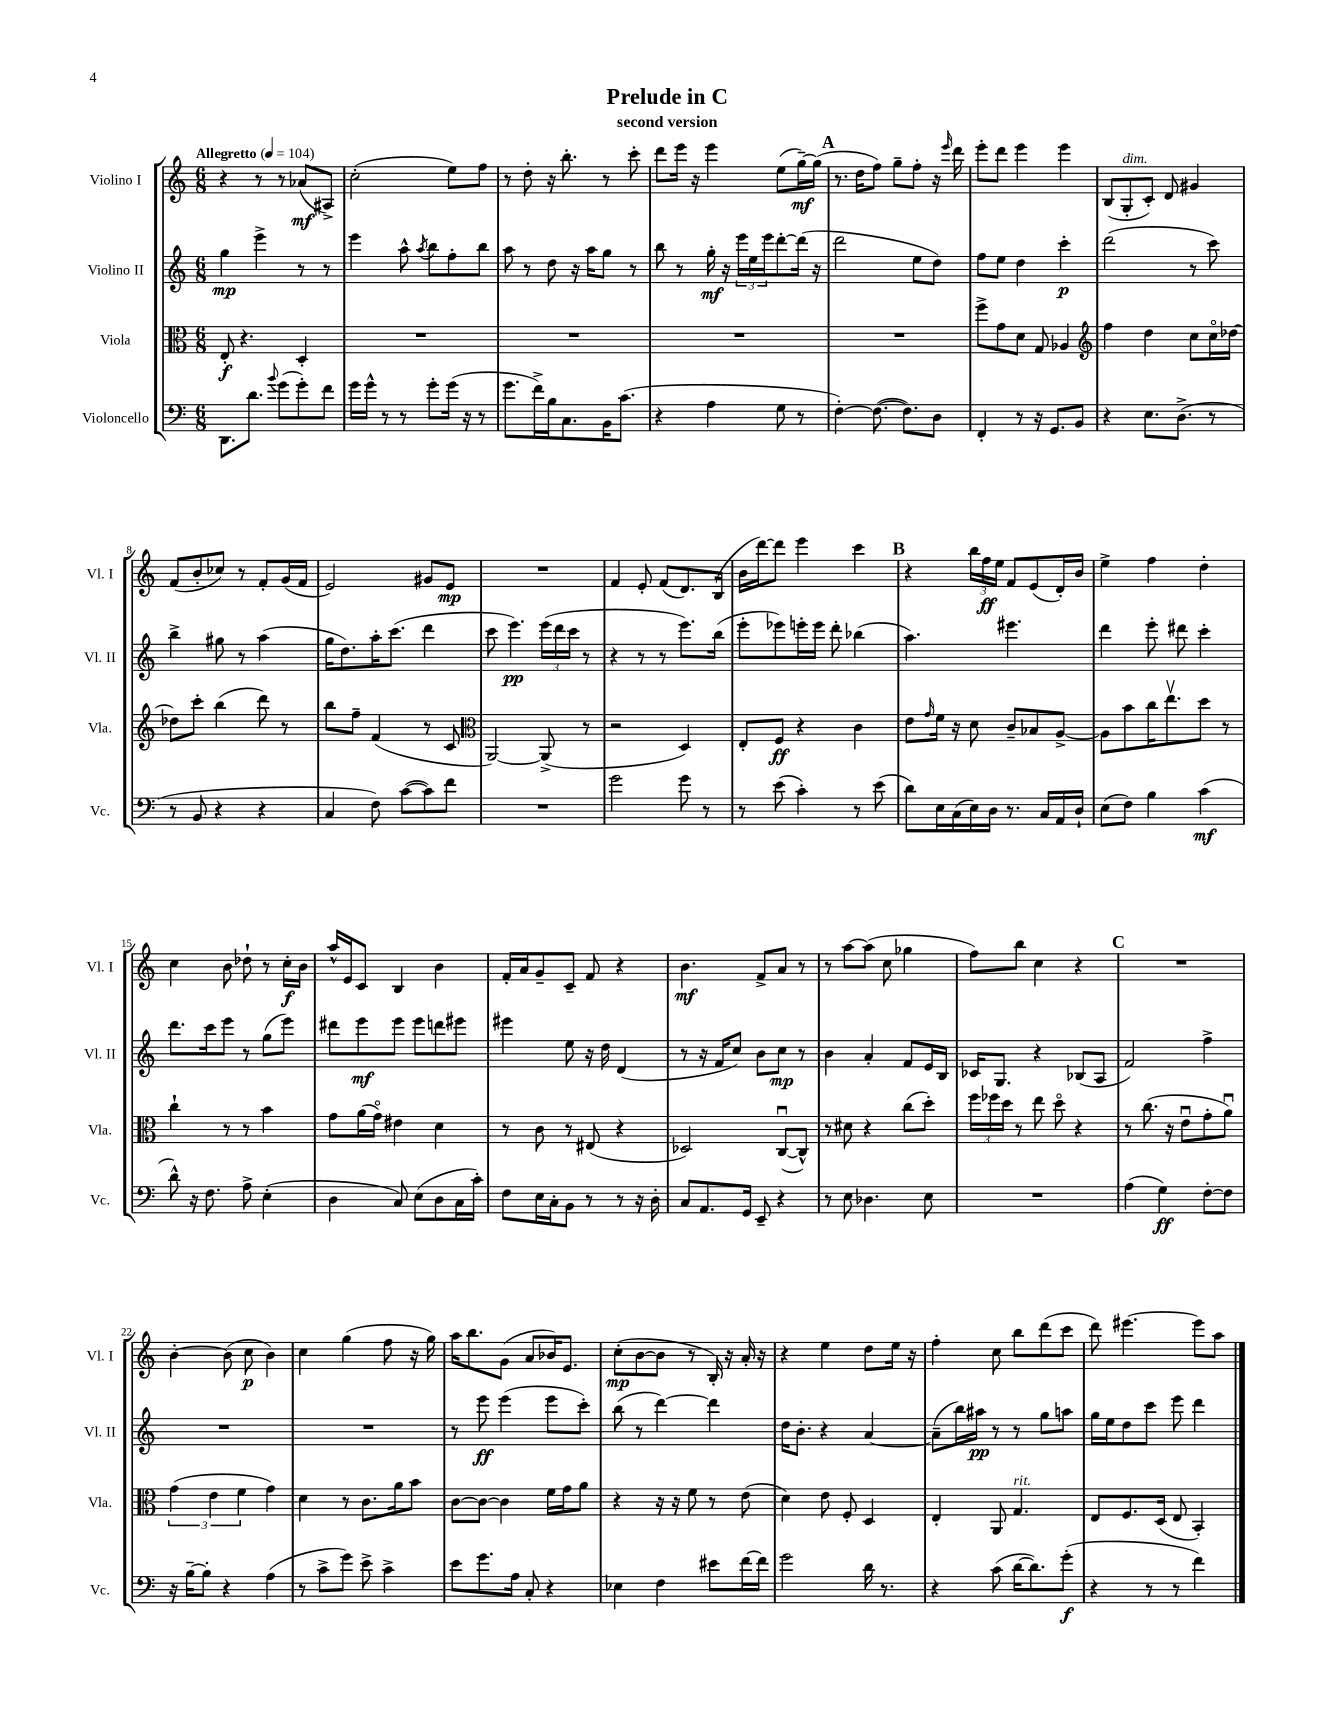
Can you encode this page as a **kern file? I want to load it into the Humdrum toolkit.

**kern	**dynam	**kern	**dynam	**kern	**dynam	**kern	**dynam
*part4	*part4	*part3	*part3	*part2	*part2	*part1	*part1
*staff4	*staff4	*staff3	*staff3	*staff2	*staff2	*staff1	*staff1
*I"Violoncello	*	*I"Viola	*	*I"Violino II	*	*I"Violino I	*
*I'Vc.	*	*I'Vla.	*	*I'Vl. II	*	*I'Vl. I	*
*clefF4	*	*clefC3	*	*clefG2	*	*clefG2	*
*k[]	*	*k[]	*	*k[]	*	*k[]	*
*M6/8	*	*M6/8	*	*M6/8	*	*M6/8	*
*MM104	*	*MM104	*	*MM104	*	*MM104	*
=1	=1	=1	=1	=1	=1	=1	=1
!	!	!	!	!	!	!LO:TX:a:B:t=Allegretto	!
8.DD\L	.	8E'/	f	4gg\	mp	4r	.
.	.	4.r	.	.	.	.	.
8.d\J	.	.	.	.	.	.	.
.	.	.	.	4eee^\	.	8r	.
8qqb/	.	.	.	.	.	.	.
(8g\L	.	.	.	.	.	8r	.
8g'\)	.	4D'/	.	8r	.	(8a-X/L	mf
8f\J	.	.	.	8r	.	8A#X^/J)	.
=2	=2	=2	=2	=2	=2	=2	=2
16g\LL	.	2.r	.	4eee\	.	(2cc'\	.
16g^^\JJ	.	.	.	.	.	.	.
8r	.	.	.	.	.	.	.
8r	.	.	.	8aa^^\	.	.	.
.	.	.	.	8qaa/	.	.	.
8g'\L	.	.	.	8bb\L	.	.	.
(16g\Jk	.	.	.	8ff'\	.	8ee\L)	.
16r	.	.	.	.	.	.	.
8r	.	.	.	8bb\J	.	8ff\J	.
=3	=3	=3	=3	=3	=3	=3	=3
8.g\L	.	2.r	.	8aa\	.	8r	.
.	.	.	.	8r	.	8dd'\	.
16f^\L)	.	.	.	.	.	.	.
16B\J	.	.	.	8dd\	.	16r	.
8.C\	.	.	.	.	.	8.bb'\	.
.	.	.	.	16r	.	.	.
.	.	.	.	16aa\KL	.	.	.
16BB\K	.	.	.	8gg\J	.	8r	.
(8.c\J	.	.	.	.	.	.	.
.	.	.	.	8r	.	8ccc'\	.
=4	=4	=4	=4	=4	=4	=4	=4
4r	.	2.r	.	8bb\	.	8ddd\L	.
.	.	.	.	8r	.	16eee\Jk	.
.	.	.	.	.	.	16r	.
4A\	.	.	.	16gg'\	mf	4eee\	.
.	.	.	.	16r	.	.	.
.	.	.	.	24eee\LL	.	.	.
.	.	.	.	24ee\	.	.	.
.	.	.	.	24eee\J	.	.	.
8G\	.	.	.	[8ddd'\	.	(8ee\L	.
8r	.	.	.	(16ddd\Jk]	.	[16gg~\L)	mf
.	.	.	.	16r	.	(16gg\JJ]	.
!!LO:REH:place=s1:t=A
=5	=5	=5	=5	=5	=5	=5	=5
[4F'\)	.	2.r	.	2ddd\	.	8.r	.
.	.	.	.	.	.	16dd\KL	.
(8.F\_	.	.	.	.	.	8ff\J)	.
.	.	.	.	.	.	8gg~\L	.
8.F\L])	.	.	.	.	.	.	.
.	.	.	.	8ee\L	.	8ff'\J	.
8D\J	.	.	.	8dd\J)	.	16r	.
.	.	.	.	.	.	16qqeee/	.
.	.	.	.	.	.	16ddd\	.
=6	=6	=6	=6	=6	=6	=6	=6
4FF'/	.	8ff^\L	.	8ff\L	.	8eee'\L	.
.	.	8g\	.	8ee\J	.	8ddd\J	.
8r	.	8d\J	.	4dd\	.	4eee\	.
16r	.	8G/	.	.	.	.	.
8.GG/L	.	.	.	.	.	.	.
.	.	4A-X/	.	4ccc'\	p	4eee\	.
8BB/J	.	.	.	.	.	.	.
=7	=7	=7	=7	=7	=7	=7	=7
*	*	*clefG2	*	*	*	*	*
4r	.	4ff\	.	(2ddd\	.	(8B/L	.
!	!	!	!	!	!	!LO:TX:a:i:t=dim.	!
.	.	.	.	.	.	8G'/	.
8.E\L	.	4dd\	.	.	.	8c'/J)	.
.	.	.	.	.	.	8d/	.
(8.D^\J	.	.	.	.	.	.	.
.	.	8cc\L	.	8r	.	4g#X/	.
8r	.	16cc\L	.	8ccc\)	.	.	.
.	.	[16dd-X\JJ	.	.	.	.	.
!!LO:LB:g=z
=8	=8	=8	=8	=8	=8	=8	=8
8r	.	8dd-X\L]	.	4bb^\	.	(8f/L	.
8BB/	.	8ccc'\J	.	.	.	8b'/	.
4r	.	(4bb\	.	8gg#X\	.	8cc-X/J)	.
.	.	.	.	8r	.	8r	.
4r	.	8ddd\)	.	(4aa\	.	8f'/L	.
.	.	8r	.	.	.	(16g/L	.
.	.	.	.	.	.	16f/JJ	.
=9	=9	=9	=9	=9	=9	=9	=9
4C/	.	8bb\L	.	16gg\KL	.	2e/)	.
.	.	.	.	8.dd\)	.	.	.
.	.	8ff~\J	.	.	.	.	.
8F\)	.	(4f/	.	16aa'\K	.	.	.
.	.	.	.	(8.ccc\J	.	.	.
([8c\L	.	.	.	.	.	.	.
8c\])	.	8r	.	4ddd\	.	8g#X/L	.
8f\J	.	8c/	.	.	.	8e/J	mp
=10	=10	=10	=10	=10	=10	=10	=10
*	*	*clefC3	*	*	*	*	*
2.r	.	[2AA/)	.	8ccc\	.	2.r	.
.	.	.	.	4.eee\)	pp	.	.
.	.	(8AA^/]	.	(24eee\LL	.	.	.
.	.	.	.	24ddd\	.	.	.
.	.	.	.	24ccc\JJ	.	.	.
.	.	8r	.	8r	.	.	.
=11	=11	=11	=11	=11	=11	=11	=11
2g\	.	2r	.	4r	.	4f/	.
.	.	.	.	8r	.	8e'/	.
.	.	.	.	8r	.	(8f/L	.
8g\	.	4D/)	.	8.eee\L)	.	8.d/)	.
8r	.	.	.	.	.	.	.
.	.	.	.	(16bb\Jk	.	(16B/Jk	.
=12	=12	=12	=12	=12	=12	=12	=12
8r	.	8E'/L	.	8eee'\L	.	16b\LL	.
.	.	.	.	.	.	[16ddd\J)	.
(8e\	.	8F/J	ff	8eee-X\)	.	8ddd\J]	.
4c'\)	.	4r	.	16eeen'\L	.	4eee\	.
.	.	.	.	16eee\JJ	.	.	.
.	.	.	.	8ddd'\	.	.	.
8r	.	4c\	.	(4bb-X\	.	4ccc\	.
(8e\	.	.	.	.	.	.	.
!!LO:REH:place=s1:t=B
=13	=13	=13	=13	=13	=13	=13	=13
8d\L)	.	8e\L	.	4.aa\)	.	4r	.
.	.	16qqg/	.	.	.	.	.
16E\L	.	16f\Jk	.	.	.	.	.
(16C\	.	16r	.	.	.	.	.
16E\)	.	8d\	.	.	.	24bb\LL	.
.	.	.	.	.	.	24ff\	ff
16D\JJ	.	.	.	.	.	.	.
.	.	.	.	.	.	24ee\JJ	.
8.r	.	8c~/L	.	4.eee#X\	.	8f/L	.
.	.	8B-X/	.	.	.	(8e/	.
16C/LL	.	.	.	.	.	.	.
16AA/	.	[8A^/J	.	.	.	16d'/L)	.
16D`/JJ	.	.	.	.	.	16b/JJ	.
=14	=14	=14	=14	=14	=14	=14	=14
(8E\L	.	8A\L]	.	4ddd\	.	4ee^\	.
8F\J)	.	8b\	.	.	.	.	.
4B\	.	16cc\K	.	8eee'\	.	4ff\	.
.	.	8.eev\	.	.	.	.	.
.	.	.	.	8ddd#X\	.	.	.
(4c\	mf	8dd\J	.	4ccc'\	.	4dd'\	.
.	.	8r	.	.	.	.	.
!!LO:LB:g=z
=15	=15	=15	=15	=15	=15	=15	=15
8d^^\)	.	4cc`\	.	8.ddd\L	.	4cc\	.
16r	.	.	.	.	.	.	.
8.F\	.	.	.	16ccc\k	.	.	.
.	.	8r	.	8eee\J	.	8b\	.
8A^\	.	8r	.	8r	.	8dd-X`\	.
(4E'\	.	4b\	.	(8gg\L	.	8r	.
.	.	.	.	8eee\J)	.	16cc'\LL	f
.	.	.	.	.	.	16b\JJ	.
=16	=16	=16	=16	=16	=16	=16	=16
4D\	.	8g\L	.	8ddd#X\L	.	16aa^^/LL	.
.	.	.	.	.	.	16e/J	.
.	.	(16a\L	.	8eee\	mf	8c/J	.
.	.	16g\JJ)	.	.	.	.	.
8C/)	.	4e#X\	.	8eee\J	.	4B/	.
(8E\L	.	.	.	8eee\L	.	.	.
8D\	.	4d\	.	8dddn\	.	4b\	.
16C\L	.	.	.	8eee#X\J	.	.	.
16c'\JJ)	.	.	.	.	.	.	.
=17	=17	=17	=17	=17	=17	=17	=17
8F\L	.	8r	.	4eee#X\	.	16f'/LL	.
.	.	.	.	.	.	16a/J	.
16E\L	.	8c\	.	.	.	8g~/	.
16C'\J	.	.	.	.	.	.	.
8BB\J	.	8r	.	8ee\	.	8c~/J	.
8r	.	(8E#X/	.	16r	.	8f/	.
.	.	.	.	16dd\	.	.	.
8r	.	4r	.	(4d/	.	4r	.
16r	.	.	.	.	.	.	.
16D'\	.	.	.	.	.	.	.
=18	=18	=18	=18	=18	=18	=18	=18
8C/L	.	2D-X/)	.	8r	.	4.b\	mf
8.AA/	.	.	.	16r	.	.	.
.	.	.	.	16f/KL	.	.	.
.	.	.	.	8cc/J)	.	.	.
16GG/Jk	.	.	.	.	.	.	.
8EE~/	.	.	.	8b\L	.	8f^/L	.
4r	.	([8Cu/L	.	8cc\J	mp	8a/J	.
.	.	8C^^/J])	.	8r	.	8r	.
=19	=19	=19	=19	=19	=19	=19	=19
8r	.	8r	.	4b\	.	8r	.
8E\	.	8d#X\	.	.	.	[8aa\L	.
4.D-X\	.	4r	.	4a'/	.	(8aa\J]	.
.	.	.	.	.	.	8cc\	.
.	.	(8cc\L	.	8f/L	.	4gg-X\	.
8E\	.	8dd'\J)	.	16e/L	.	.	.
.	.	.	.	16B/JJ	.	.	.
=20	=20	=20	=20	=20	=20	=20	=20
2.r	.	24ff\LL	.	16c-X/KL	.	8ff\L)	.
.	.	24ff-X\	.	.	.	.	.
.	.	.	.	8.G/J	.	.	.
.	.	24dd\JJ	.	.	.	.	.
.	.	8r	.	.	.	8bb\J	.
.	.	8ee\	.	4r	.	4cc\	.
.	.	8dd\	.	.	.	.	.
.	.	4r	.	(8B-X/L	.	4r	.
.	.	.	.	8A/J	.	.	.
!!LO:REH:place=s1:t=C
=21	=21	=21	=21	=21	=21	=21	=21
(4A\	.	8r	.	2f/)	.	2.r	.
.	.	(8.cc\	.	.	.	.	.
4G\)	ff	.	.	.	.	.	.
.	.	16r	.	.	.	.	.
.	.	8eu\L	.	.	.	.	.
[8F'\L	.	8g'\	.	4ff^\	.	.	.
8F\J]	.	8au\J)	.	.	.	.	.
!!LO:LB:g=z
=22	=22	=22	=22	=22	=22	=22	=22
16r	.	(6g\	.	2.r	.	[4b'\	.
[16B~\KL	.	.	.	.	.	.	.
8B'\J]	.	.	.	.	.	.	.
.	.	6e\	.	.	.	.	.
4r	.	.	.	.	.	(8b\]	.
.	.	6f\	.	.	.	.	.
.	.	.	.	.	.	8cc\	p
(4A\	.	4g\)	.	.	.	4b\)	.
=23	=23	=23	=23	=23	=23	=23	=23
8r	.	4d\	.	2.r	.	4cc\	.
8c^\L	.	.	.	.	.	.	.
8g\J)	.	8r	.	.	.	(4gg\	.
8e^\	.	8.c\L	.	.	.	.	.
4c^\	.	.	.	.	.	8ff\	.
.	.	16a\k	.	.	.	.	.
.	.	8b\J	.	.	.	16r	.
.	.	.	.	.	.	16gg\)	.
=24	=24	=24	=24	=24	=24	=24	=24
8e\L	.	[8c\L	.	8r	.	16aa\KL	.
.	.	.	.	.	.	8.bb\	.
8.g\	.	8c\J_	.	8eee\	ff	.	.
.	.	4c\]	.	(4eee\	.	(8g\J	.
16A\Jk	.	.	.	.	.	.	.
8C'/	.	.	.	.	.	8a/L	.
4r	.	16f\LL	.	8eee\L	.	16b-X/K)	.
.	.	16g\J	.	.	.	8.e/J	.
.	.	8a\J	.	8ccc'\J)	.	.	.
=25	=25	=25	=25	=25	=25	=25	=25
4E-X\	.	4r	.	(8bb\	.	(8cc'\L	mp
.	.	.	.	8r	.	[8b\	.
4F\	.	16r	.	[4ddd\)	.	8b\J]	.
.	.	16r	.	.	.	.	.
.	.	8f\	.	.	.	8r	.
8e#X\L	.	8r	.	4ddd\]	.	16B'/)	.
.	.	.	.	.	.	16r	.
[16f\L	.	(8e\	.	.	.	16a'/	.
16f\JJ]	.	.	.	.	.	16r	.
=26	=26	=26	=26	=26	=26	=26	=26
2g\	.	4d\)	.	16dd\KL	.	4r	.
.	.	.	.	8.b'\J	.	.	.
.	.	8e\	.	4r	.	4ee\	.
.	.	8F'/	.	.	.	.	.
16d\	.	4D/	.	[4a/	.	8dd\L	.
8.r	.	.	.	.	.	.	.
.	.	.	.	.	.	16ee\Jk	.
.	.	.	.	.	.	16r	.
=27	=27	=27	=27	=27	=27	=27	=27
4r	.	4E'/	.	(8a~\L]	.	4ff'\	.
.	.	.	.	16bb\L)	.	.	.
.	.	.	.	16aa#X\JJ	pp	.	.
(8c\	.	8AA/	.	8r	.	8cc\	.
!	!	!LO:TX:a:i:t=rit.	!	!	!	!	!
[16d\KL	.	4.G/	.	8r	.	8bb\L	.
8.d\])	.	.	.	.	.	.	.
.	.	.	.	8gg\L	.	(8ddd\	.
(8g'\J	f	.	.	8aan\J	.	8ccc\J	.
=28	=28	=28	=28	=28	=28	=28	=28
4r	.	8E/L	.	16gg\LL	.	8ddd\)	.
.	.	.	.	16ee\J	.	.	.
.	.	8.F/	.	8dd\	.	[4.eee#X\	.
8r	.	.	.	8ccc\J	.	.	.
.	.	(16D/Jk	.	.	.	.	.
8r	.	8E/	.	8eee\	.	.	.
4f\)	.	4BB'/)	.	4ddd\	.	8eee#\L]	.
.	.	.	.	.	.	8aa\J	.
==	==	==	==	==	==	==	==
*-	*-	*-	*-	*-	*-	*-	*-
